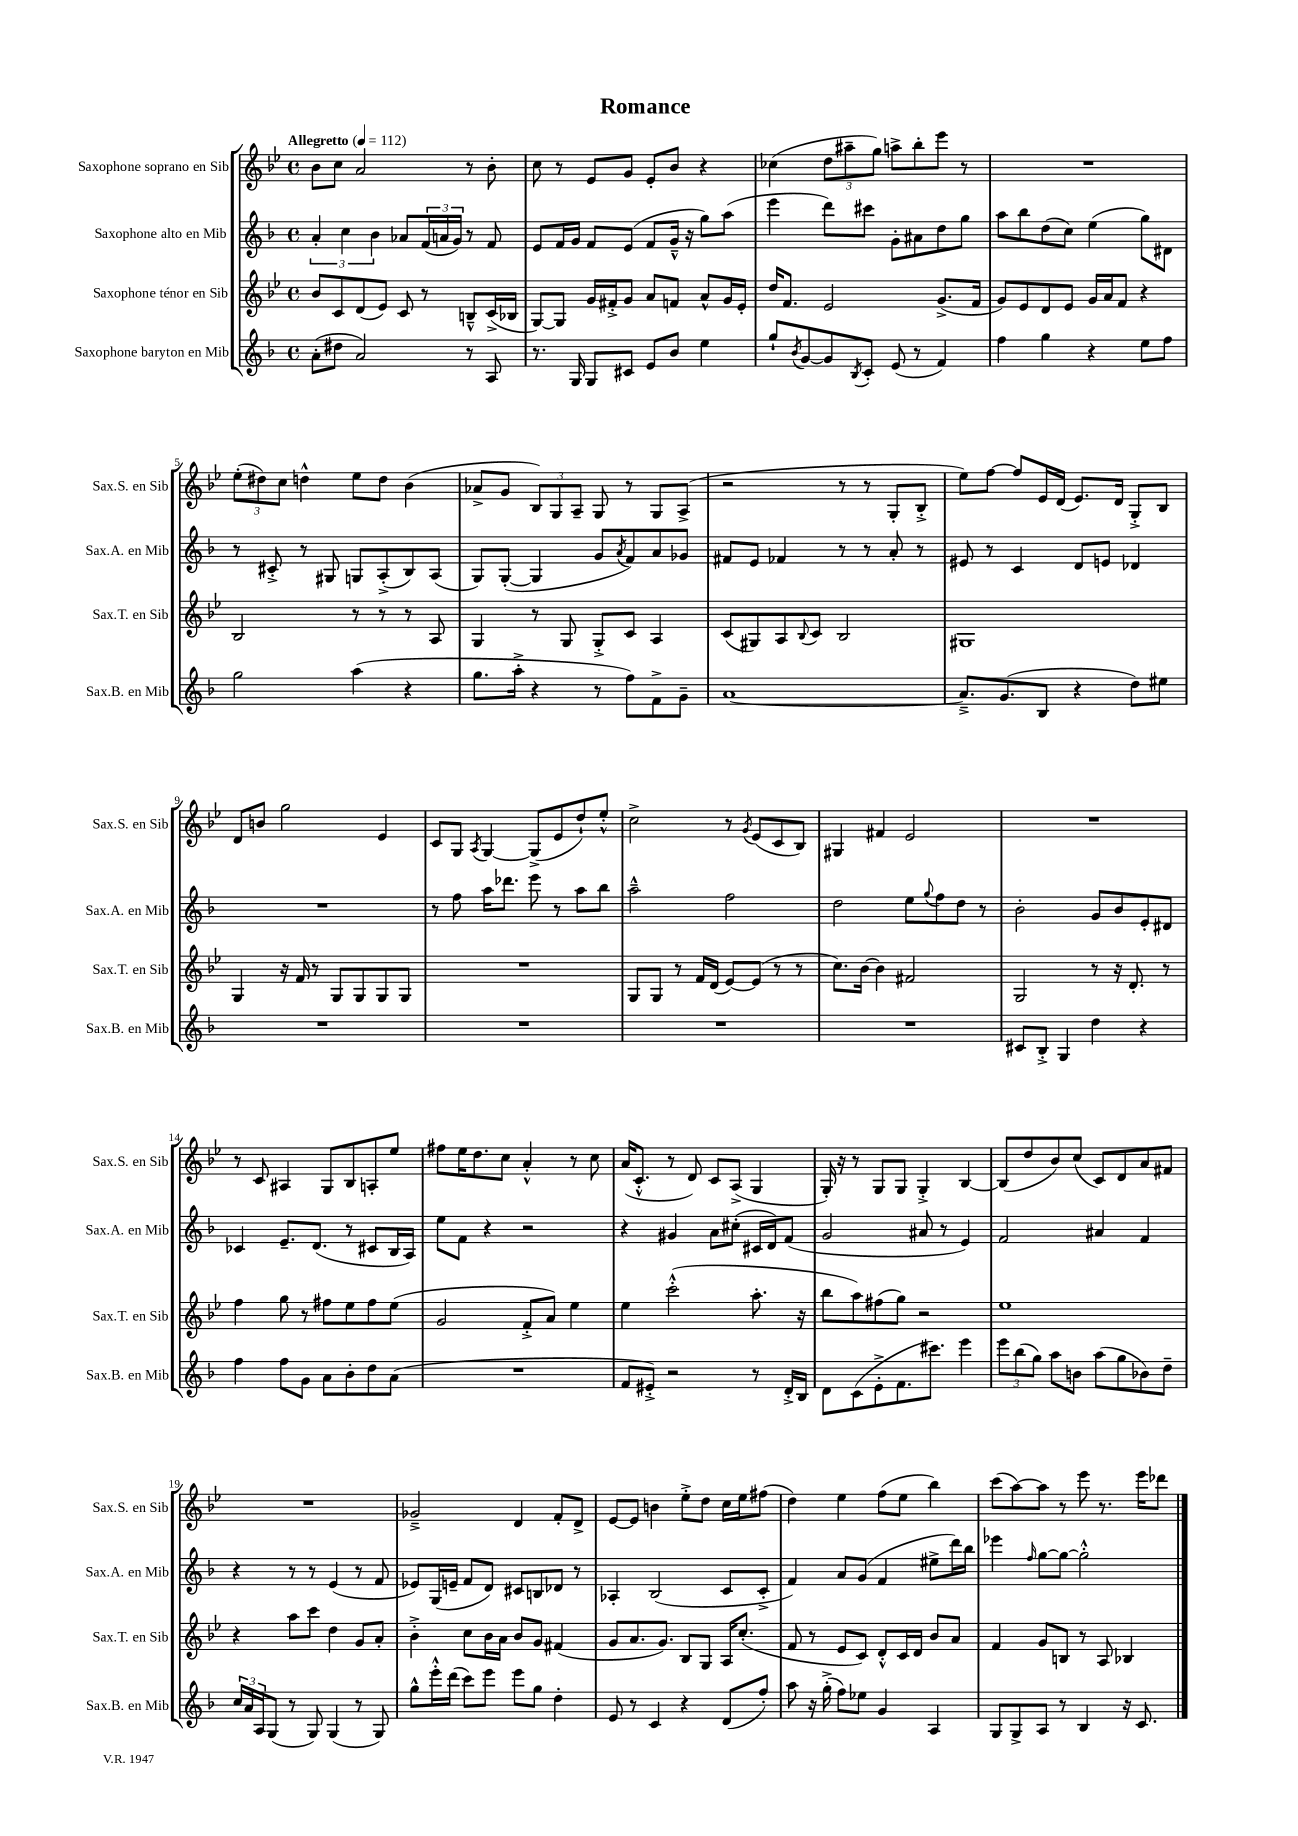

**kern	**kern	**kern	**kern
*staff4	*staff3	*staff2	*staff1
*clefG2	*clefG2	*clefG2	*clefG2
*k[b-]	*k[b-e-]	*k[b-]	*k[b-e-]
*M4/4	*M4/4	*M4/4	*M4/4
*met(c)	*met(c)	*met(c)	*met(c)
*MM112	*MM112	*MM112	*MM112
(8a'\L	8b-/L	6a'/	8b-\L
8dd#\J	8c/	.	8cc\J
.	.	6cc\	.
2a/)	(8d/	.	2a/
.	.	6b-\	.
.	8e-/J)	.	.
.	8c/	8a-/L	.
.	8r	(24f/L	.
.	.	24a/	.
.	.	24g/JJ)	.
8r	8B~^^/L	8r	8r
8A/	(16c^/L	8f/	8b-'\
.	16B-/JJ	.	.
=	=	=	=
8.r	[8G/L)	8e/L	8cc\
.	8G/]J	16f/L	8r
16G/	.	16g/JJ	.
8G/L	16g/LL	8f/L	8e-/L
.	16f#'^/J	.	.
8c#/J	8g/J	(8e/J	8g/J
8e/L	8a/L	8f/L	8e-'/L
8b-/J	8f/J	16g~^^/Jk	8b-/J
.	.	16r	.
4ee\	8a^^/L	8gg\L)	4r
.	16g/L	(8aa\J	.
.	16e-'/JJ	.	.
=	=	=	=
8gg`/L	16dd/LK	4eee\	(4cc-\
.	8.f/J	.	.
8qb-/	.	.	.
[8g/	.	.	.
8g/]	2e-/	8ddd\L)	12dd\L
.	.	.	12aa#~\
8qB-/	.	.	.
8c'/J	.	8ccc#\J	.
.	.	.	12gg\J)
(8e/	.	8g'\L	8aa^\L
8r	.	8a#\	8bb-'\
4f/)	(8.g^/L	8dd\	8eee-\J
.	.	8gg\J	8r
.	16f/Jk	.	.
=	=	=	=
4ff\	8g/L)	8aa\L	1r
.	8e-/	8bb-\	.
4gg\	8d/	(8dd\	.
.	8e-/J	8cc\J)	.
4r	16g/LL	(4ee\	.
.	16a/J	.	.
.	8f/J	.	.
8ee\L	4r	8gg\L)	.
8ff\J	.	8d#\J	.
=	=	=	=
2gg\	2B-/	8r	(12ee-'\L
.	.	.	12dd#\)
.	.	8c#'^/	.
.	.	.	12cc\J
.	.	8r	4dd^^\
.	.	8G#/	.
(4aa\	8r	8G/L	8ee-\L
.	8r	(8A'^/	8dd\J
4r	8r	8B-/)	(4b-\
.	8A/	(8A/J	.
=	=	=	=
8.gg\L	4G/	8G/L)	8a-^/L
.	.	([8G'/J	8g/J
16aa'^\Jk	.	.	.
4r	8r	4G/]	12B-/L)
.	.	.	12G/
.	8G/	.	.
.	.	.	12A~/J
8r	8G'^/L	8g/L	8G/
.	.	8qa/	.
8ff\L)	8c/J	8f/)	8r
8f^\	4A/	8a/	8G/L
8g~\J	.	8g-/J	(8A^/J
=	=	=	=
[1a	(8c/L	8f#/L	2r
.	8G#/)	8e/J	.
.	8A/	4f-/	.
.	8qqB-/	.	.
.	8c/J	.	.
.	2B-/	8r	8r
.	.	8r	8r
.	.	8a'/	8G'/L
.	.	8r	8B-'^/J
=	=	=	=
8.a~^/]L	1G#	8e#/	8ee-\L)
.	.	8r	[8ff\J
(8.g/	.	.	.
.	.	4c/	8ff/]L
8B-/J	.	.	16e-/L
.	.	.	(16d/JJ
4r	.	8d/L	8.e-/L)
.	.	8e/J	.
.	.	.	16d/Jk
8dd\L)	.	4d-/	8G'^/L
8ee#\J	.	.	8B-/J
=	=	=	=
1r	4G/	1r	8d/L
.	.	.	8b/J
.	16r	.	2gg\
.	16f/	.	.
.	8r	.	.
.	8G/L	.	.
.	8G/	.	.
.	8G/	.	4e-/
.	8G/J	.	.
=	=	=	=
1r	1r	8r	8c/L
.	.	8ff\	8G/J
.	.	.	8qA/
.	.	16aa\LK	[4G/
.	.	8.ddd-\J	.
.	.	8eee\	(8G^/]L
.	.	8r	8e-/
.	.	8aa\L	8dd`/)
.	.	8bb-\J	8ee-'^^/J
=	=	=	=
1r	8G/L	2aa~^^\	2cc^\
.	8G/J	.	.
.	8r	.	.
.	16f/LL	.	.
.	(16d/JJ	.	.
.	[8e-/L)	2ff\	8r
.	.	.	8qg/
.	(8e-/]J	.	(8e-/L
.	8r	.	8c/
.	8r	.	8B-/J)
=	=	=	=
1r	8.cc\L)	2dd\	4G#/
.	[16b-\Jk	.	.
.	4b-\]	.	4f#/
.	2f#/	8ee\L	2e-/
.	.	8qqgg/	.
.	.	8ff\	.
.	.	8dd\J	.
.	.	8r	.
=	=	=	=
8c#/L	2G/	2b-'\	1r
8B-'^/J	.	.	.
4G/	.	.	.
4dd\	8r	8g/L	.
.	16r	8b-/	.
.	8.d'/	.	.
4r	.	8e'/	.
.	8r	8d#/J	.
=	=	=	=
4ff\	4ff\	4c-/	8r
.	.	.	8c/
8ff\L	8gg\	8.e~/L	4A#/
8g\J	8r	.	.
.	.	(8.d/J	.
8a\L	8ff#\L	.	8G/L
8b-'\	8ee-\	8r	8B-/
8dd\	8ff#\	8c#/L	8A'/
(8a\J	(8ee-\J	16B-/L	8ee-/J
.	.	16A/JJ)	.
=	=	=	=
1r	2g/	8ee\L	8ff#\L
.	.	8f\J	16ee-\K
.	.	.	8.dd\
.	.	4r	.
.	.	.	8cc\J
.	8f'^/L	2r	4a'^^/
.	8a/J)	.	.
.	4ee-\	.	8r
.	.	.	8cc\
=	=	=	=
8f/L	4ee-\	4r	(16a/LK
.	.	.	8.c'^^/J
8e#'^/J)	.	.	.
2r	(2ccc'^^\	4g#/	8r
.	.	.	8d/)
.	.	8a\L	8c/L
.	.	(8cc#'\J	(8A^/J
8r	8.aa'\	16c#/LL	4G/
.	.	16d/J)	.
16d'^/LL	.	(8f/J	.
16B-/JJ	16r	.	.
=	=	=	=
8d\L	8bb-\L	2g/	16G'/)
.	.	.	16r
(8c\	8aa\)	.	8r
8e'^\	(8ff#\	.	8G/L
8.f\	8gg\J)	.	8G/J
.	2r	8a#/	4G'^/
8.ccc#\J)	.	.	.
.	.	8r	.
4eee\	.	4e/)	[4B-/
=	=	=	=
12eee\L	1ee-	2f/	(8B-/]L
(12bb-\	.	.	.
.	.	.	8dd/
12gg\J)	.	.	.
8aa\L	.	.	8b-/)
8b\J	.	.	(8cc/J
(8aa\L	.	4a#/	8c/L)
8gg\	.	.	8d/
8b-\)	.	4f/	8a/
8dd~\J	.	.	8f#/J
=	=	=	=
24cc/LL	4r	4r	1r
24a/	.	.	.
24A/J	.	.	.
(8G/J	.	.	.
8r	8aa\L	8r	.
8G/)	8ccc\J	8r	.
(4G/	4dd\	(4e/	.
8r	8g/L	8r	.
8G/)	8a'/J	8f/	.
=	=	=	=
8gg^^\L	4b-'^\	8e-/L)	2g-~^/
16eee'^^\L	.	(16G/L	.
(16ddd\JJ	.	16e~/JJ	.
8ccc\L)	8cc\L	8f/L	.
8eee\J	16b-\L	8d/J)	.
.	16a\JJ	.	.
8eee\L	8b-/L	8c#/L	4d/
8gg\J	8g/J	8B/	.
4dd'\	(4f#/	8d-/J	8f'/L
.	.	8r	8d^/J
=	=	=	=
8e/	8g/L	4A-'/	[8e-/L
8r	8.a/	.	8e-/]J
4c/	.	(2B-/	4b\
.	8.g/J)	.	.
4r	8B-/L	.	8ee-'^\L
.	8G/J	.	8dd\J
(8d/L	16A/LK	8c/L	16cc\LL
.	(8.cc'/J	.	16ee-\J
8ff'/J)	.	8c'^/J	(8ff#\J
=	=	=	=
8aa\	8f/	4f/)	4dd\)
16r	8r	.	.
(16gg'^\	.	.	.
8ff\L)	8e-/L	8a/L	4ee-\
8ee-\J	8c/J)	(8g/J	.
4g/	8d'^^/L	4f/	(8ff\L
.	16c/L	.	8ee-\J
.	16d/JJ	.	.
4A/	8b-/L	8ee#^\L	4bb-\)
.	8a/J	16ddd\L)	.
.	.	16bb-\JJ	.
=	=	=	=
8G/L	4f/	4eee-\	(8ccc\L
8G^/	.	.	[8aa\)
.	.	16qqff/	.
8A/J	8g/L	[8gg\L	8aa\]J
8r	8B/J	8gg\_J	8r
4B-/	8r	2gg'^^\]	8eee-\
.	8A/	.	8.r
16r	4B-/	.	.
8.c/	.	.	16eee-\LK
.	.	.	8ddd-\J
==	==	==	==
*-	*-	*-	*-
